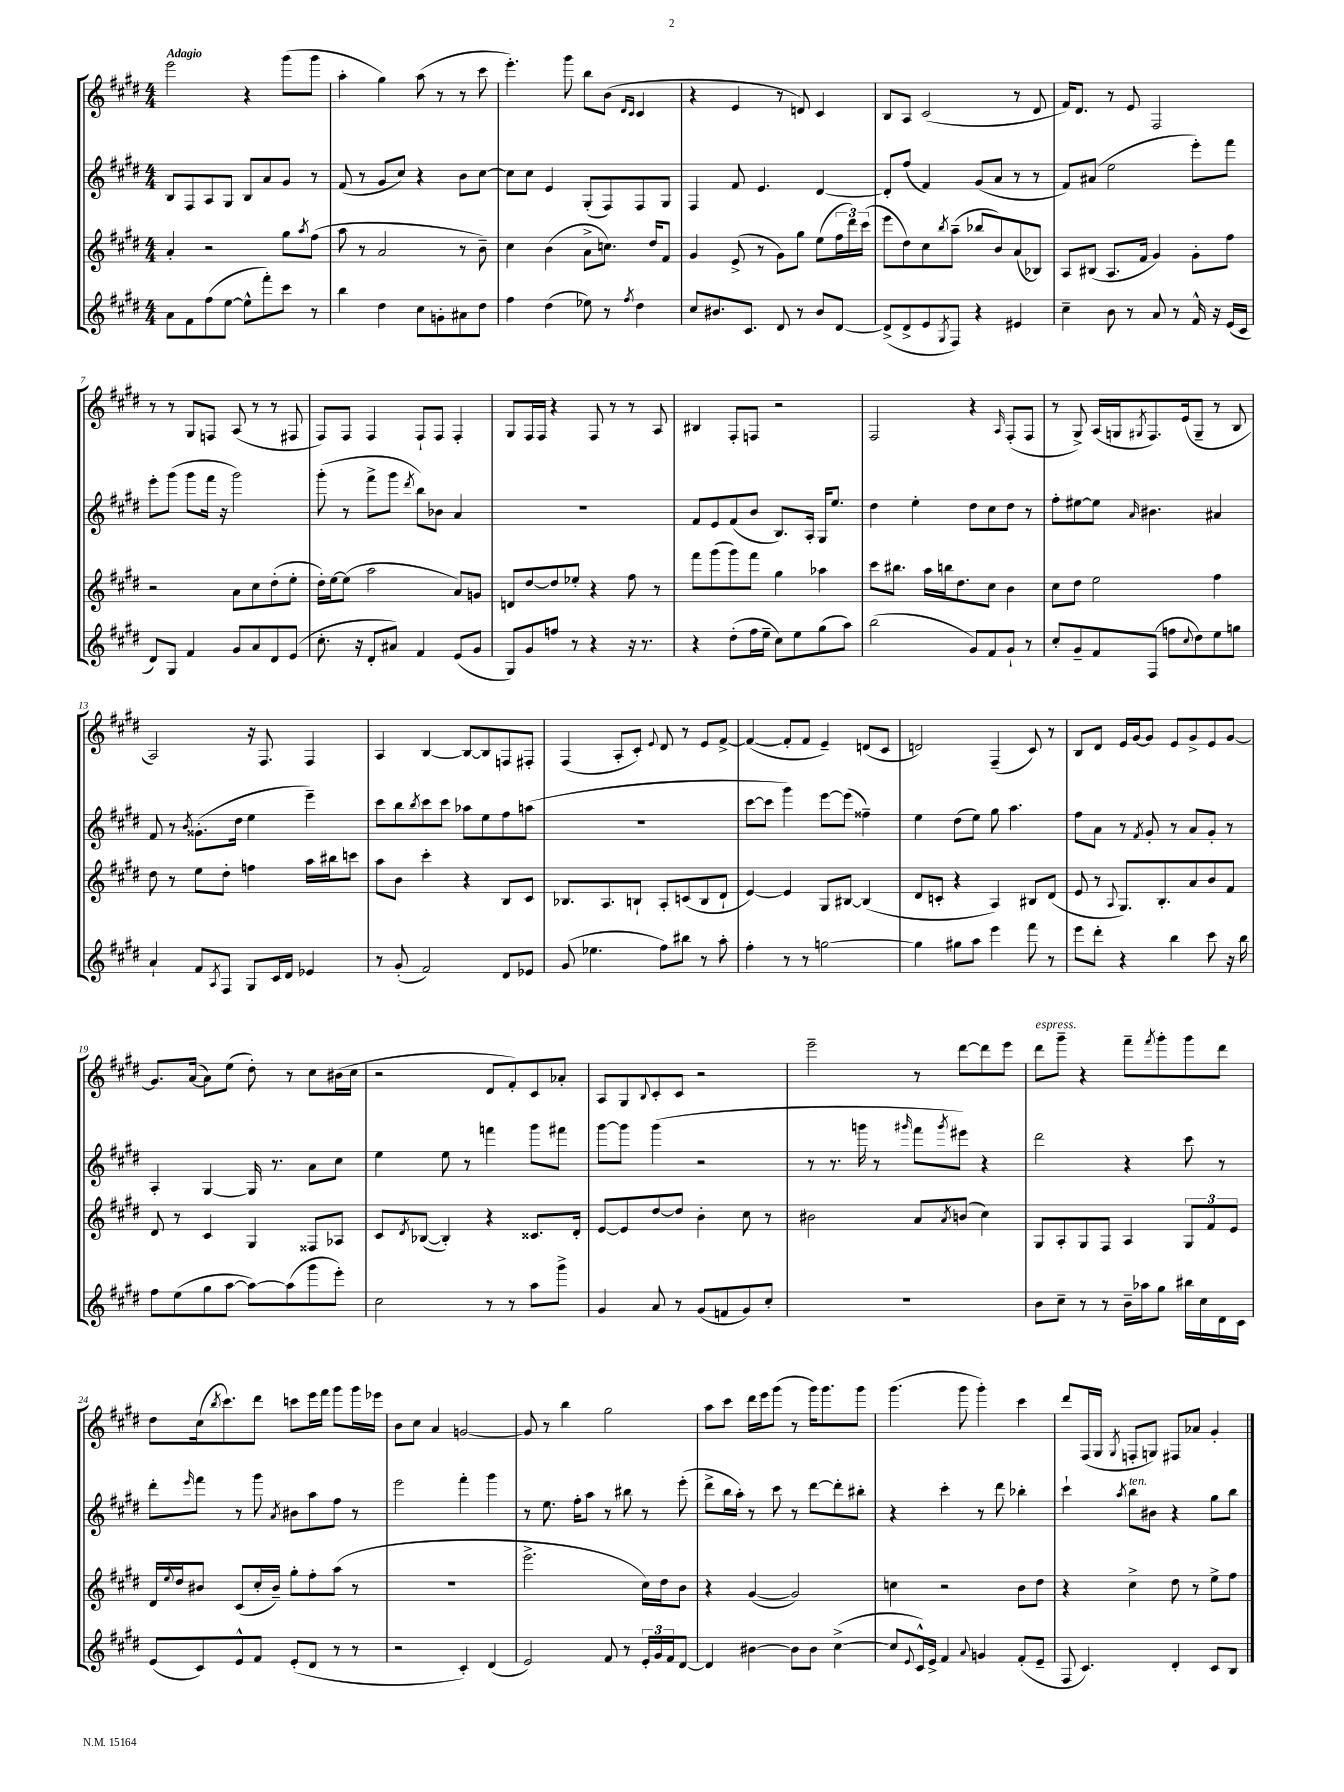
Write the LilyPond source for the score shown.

<<
\new StaffGroup <<
\new Staff = "s0" {
    \clef treble \key e \major \numericTimeSignature \time 4/4 \tempo "Adagio"
    e'''2 r4 gis'''8( gis'''8 |
    a''4-. gis''4) a''8( r8 r8 cis'''8 |
    e'''4.-.) gis'''8 b''8 b'8( \grace { dis'16 cis'16 } cis'4 |
    r4 e'4 r8 d'8) cis'4 |
    b8 a8 cis'2( r8 dis'8 |
    fis'16) dis'8. r8 e'8 fis2 |
    r8 r8 gis8 f8 a8( r8 r8 fis8 |
    fis8) fis8 fis4 fis8-! fis8 fis4-. |
    gis8 fis16 fis16 r4 fis8 r8 r8 a8 |
    bis4 fis8-. f8 r2 |
    fis2 r4 \grace { a16 } fis8-.( fis8 |
    r8 gis8->) a16( g16 \acciaccatura { gis8 } fis8.) e'16( gis8-- r8 b8 |
    a2) r16 fis8. fis4 |
    a4 b4~ b8~ b8 f8 fis8-. |
    fis4( a8-. cis'8-.) \appoggiatura { e'8 } dis'8 r8 e'8 fis'8~-> |
    fis'4~( fis'8-. fis'8 e'4--) d'8( cis'8 |
    d'2) fis4--( cis'8) r8 |
    b8 dis'8 e'16 gis'16~ gis'8 e'8 gis'8-> e'8 gis'8~ |
    gis'8. a'16~( a'8) e''8( dis''8-.) r8 cis''8 bis'16( cis''16 |
    r2 dis'8 fis'8-.) cis'8 aes'8-. |
    a8 gis8 \appoggiatura { b8 } cis'8-. cis'8 r2 |
    e'''2-- r8 dis'''8~ dis'''8 e'''8 |
    dis'''8^\markup { \italic "espress." } gis'''8-- r4 fis'''8-- \acciaccatura { fis'''8 } gis'''8-. gis'''8 dis'''8 |
    dis''8 cis''16( \acciaccatura { b''8 } cis'''8.) dis'''8 c'''8 e'''16 fis'''16 gis'''8 gis'''16 ees'''16 |
    b'8 cis''8 a'4 g'2~ |
    g'8 r8 b''4 gis''2 |
    a''8 cis'''8 dis'''16 e'''16 gis'''8( r8 gis'''16) gis'''8. gis'''8 |
    gis'''4.( gis'''8 gis'''4-.) cis'''4 |
    dis'''8 fis16( gis16 \acciaccatura { gis8 } f8-. g8) fis8 aes'8 gis'4-. \bar "|." |
}
\new Staff = "s1" {
    \clef treble \key e \major \numericTimeSignature \time 4/4
    b8 fis8 a8 gis8 b8 a'8 gis'8 r8 |
    fis'8( r8 gis'8 cis''8) r4 b'8 cis''8~ |
    cis''8 cis''8 e'4 gis8-.( fis8) fis8 gis8 |
    fis4 fis'8 e'4. dis'4~ |
    dis'8-. fis''8( fis'4) gis'8( a'8 r8 r8 |
    fis'8) ais'8( e''2 e'''8-.) fis'''8 |
    e'''8-. gis'''8( gis'''8 fis'''16 r16 gis'''2) |
    gis'''8-.( r8 fis'''8-> gis'''8 \acciaccatura { dis'''8 } b''8) bes'8 a'4 |
    R1 |
    fis'8 e'8 fis'8( b'8 b8.) a16-. gis16 e''8. |
    dis''4 e''4-. dis''8 cis''8 dis''8 r8 |
    fis''8-. eis''8~ eis''8 \grace { a'16 } bis'4. ais'4 |
    fis'8 r8 \acciaccatura { b'8 } gisis'8.-.( dis''16 e''4 e'''4--) |
    cis'''8 b''8 \acciaccatura { b''8 } cis'''8 cis'''8 aes''8 e''8 fis''8 a''8( |
    R1 |
    cis'''8~ cis'''8 gis'''4) e'''8~ e'''8( fisis''4--) |
    e''4 dis''8( e''8) gis''8 a''4. |
    fis''8 a'8 r8 \acciaccatura { fis'8 } gis'8-. r8 a'8 gis'8-. r8 |
    a4-. gis4~ gis16 r8. a'8 cis''8 |
    e''4 e''8 r8 f'''4 gis'''8 fis'''8 |
    gis'''8~ gis'''8 gis'''4( r2 |
    r8 r8. g'''16 r8 \grace { gis'''16 } fis'''8 \acciaccatura { gis'''8 } eis'''8) r4 |
    dis'''2 r4 cis'''8 r8 |
    dis'''8-. \grace { e'''16 } fis'''8 r8 gis'''8 \acciaccatura { a'8 } bis'8 a''8 fis''8 r8 |
    e'''2 fis'''4-. gis'''4 |
    r8 e''8. fis''16-. a''8 r8 bis''8 r8 e'''8-.( |
    dis'''8-> b''16 a''16-.) r8 cis'''8 r8 dis'''8~ dis'''8-. bis''8-. |
    r4 cis'''4-. r8 dis'''8 bes''4-. |
    cis'''4-! \acciaccatura { a''8 } b''8^\markup { \italic "ten." } bis'8 r4 gis''8 b''8 \bar "|." |
}
\new Staff = "s2" {
    \clef treble \key e \major \numericTimeSignature \time 4/4
    a'4-. r2 gis''8 \acciaccatura { a''8 } fis''8( |
    a''8 r8 a'2 r8 b'8--) |
    cis''4 b'4( a'8-> c''8.) dis''16 fis'8 |
    gis'4 e'8->( r8 gis'8) gis''8 e''8( \tuplet 3/2 { fis''16 dis'''16) cis'''16( } |
    e'''8 dis''8) cis''8 \acciaccatura { b''8 } a''8--( bes''8 b'8) a'8( bes8) |
    a8 bis8( a8. fis'16 gis'4) gis'8-. fis''8 |
    r2 a'8 cis''8 dis''8-.( e''8-. |
    dis''16-.) e''16~ e''8( a''2 a'8) g'8 |
    d'8 dis''8~ dis''8 ees''8-. r4 fis''8 r8 |
    fis'''8 gis'''8( gis'''8) fis'''8 gis''4 aes''4 |
    cis'''8 bis''8. a''16 b''16 dis''8. cis''8 b'4 |
    cis''8 dis''8 e''2 fis''4 |
    dis''8 r8 e''8 dis''8-. f''4 a''16 bis''16 c'''8 |
    a''8 b'8 cis'''4-. r4 b8 cis'8 |
    bes8. a8. b8-! a8-. c'8( b8 dis'8-! |
    e'4~) e'4 gis8 bis8~ bis4( |
    dis'8 c'8-. r4 a4) bis8 dis'8( |
    e'8 r8 \appoggiatura { a8 } gis8.) b8.-. a'8 b'8 fis'8 |
    dis'8 r8 cis'4 gis4 fisis8 aes8 |
    cis'8 \acciaccatura { dis'8 } bes8~( bes4-.) r4 cisis'8. dis'16-. |
    e'8~ e'8 dis''8~ dis''8 b'4-. cis''8 r8 |
    bis'2 a'8 \acciaccatura { a'8 } b'8( cis''4) |
    gis8 a8-. gis8 fis8 a4 \tuplet 3/2 { gis8 fis'8 e'8 } |
    dis'16 \appoggiatura { e''8 } dis''16 bis'8 cis'8( cis''16-. bis'16--) gis''8-. fis''8-. a''8( r8 |
    R1 |
    e'''2.-> cis''16) dis''16 b'8 |
    r4 gis'4~( gis'2) |
    c''4 r2 b'8 dis''8 |
    r4 cis''4-> dis''8 r8 e''8-> fis''8 \bar "|." |
}
\new Staff = "s3" {
    \clef treble \key e \major \numericTimeSignature \time 4/4
    a'8 fis'8 fis''8( e''8~ e''8-^ fis'''8-.) cis'''8 r8 |
    b''4 dis''4 cis''8 g'8-. ais'8 dis''8 |
    fis''4 dis''4( ees''8) r8 \acciaccatura { fis''8 } dis''4 |
    cis''8 bis'8. cis'8. dis'8 r8 bis'8 dis'8~ |
    dis'8->( dis'8-> e'8 \acciaccatura { gis8 } fis8) r4 eis'4 |
    cis''4-- b'8 r8 a'8 r8 fis'16-^ r16 e'16( cis'16 |
    dis'8) gis8 fis'4 gis'8 a'8 dis'8 e'8( |
    cis''8.-. r16 dis'8-. ais'8) fis'4 e'8( gis'8 |
    gis8) gis'8 f''8 r8 r4 r16 r8. |
    r4 dis''8-.( fis''16 e''16-- cis''8) e''8 gis''8( a''8) |
    b''2( gis'8) fis'8 gis'8-! r8 |
    cis''8-. gis'8-- fis'8 fis8( f''8 \appoggiatura { cis''8 } dis''8) e''8 g''8 |
    a'4-! fis'8 \acciaccatura { a8 } fis8 gis8 cis'16 dis'16 ees'4 |
    r8 gis'8-.( fis'2) dis'8 ees'8 |
    gis'8( ees''4. fis''8) bis''8 r8 a''8-. |
    fis''4-. r8 r8 g''2~ |
    g''4 gis''8 a''8 e'''4 fis'''8 r8 |
    e'''8 dis'''8-. r4 b''4 cis'''8 r16 b''16 |
    fis''8 e''8( gis''8 a''8~ a''8~) a''8( gis'''8 e'''8-.) |
    cis''2 r8 r8 a''8 gis'''8-> |
    gis'4 a'8 r8 gis'8( f'8 gis'8) cis''8-. |
    R1 |
    b'8 cis''8-- r8 r8 b'16-- aes''16 gis''8 bis''16 cis''16 dis'16 cis'16 |
    e'8( cis'8) e'8-^ fis'8 e'8-.( dis'8 r8 r8 |
    r2 cis'4-.) dis'4( |
    e'2) fis'8 r8 \tuplet 3/2 { e'16-. gis'16 fis'16 } dis'8~ |
    dis'4 bis'4~ bis'8 bis'8 cis''4~->( |
    cis''8 \appoggiatura { e'8 } cis'16-^) e'16-> fis'4 \appoggiatura { a'8 } g'4 fis'8-.( e'8-- |
    fis8 cis'4.) dis'4-. cis'8 b8 \bar "|." |
}
>>
>>
